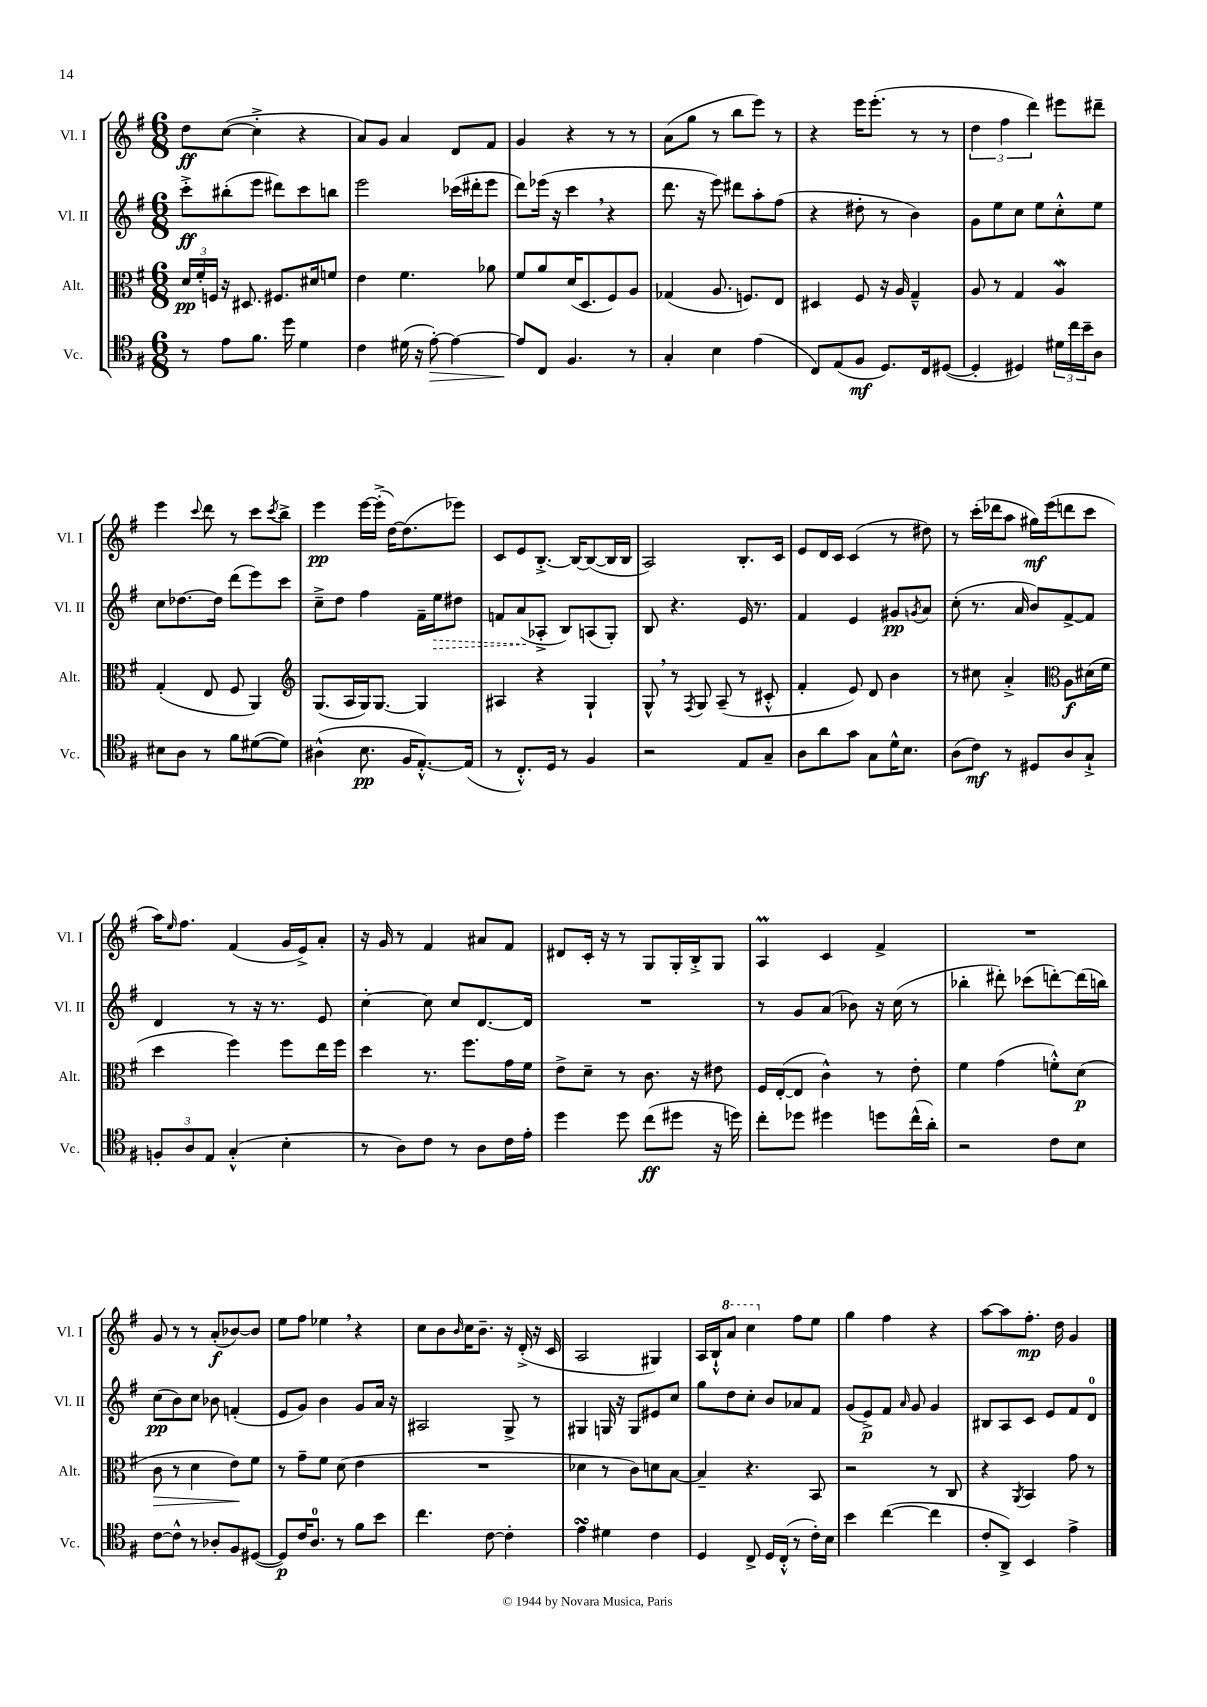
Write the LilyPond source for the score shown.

<<
\new StaffGroup <<
\new Staff = "s0" \with { instrumentName = "Vl. I" shortInstrumentName = "Vl. I" } {
    \clef treble \key g \major \numericTimeSignature \time 6/8
    d''8\ff c''8~( c''4-.-> r4 |
    a'8) g'8 a'4 d'8 fis'8 |
    g'4 r4 r8 r8 |
    a'8( g''8 r8 b''8 e'''8) r8 |
    r4 e'''16 e'''8.-.( r8 r8 |
    \tuplet 3/2 { d''4 fis''4 d'''4) } eis'''8 dis'''8-- |
    e'''4 \appoggiatura { c'''8 } d'''8 r8 c'''8 \acciaccatura { c'''8 } b''8-> |
    e'''4\pp e'''16~ e'''16-.->( d''16~) d''8.( ees'''8) |
    c'8 e'8 b8.~-.-> b16~ b8~( b16 b16 |
    a2) b8.-. c'16 |
    e'8 d'16 c'16 c'4( r8 dis''8) |
    r8 c'''16-.( des'''16 a''8 gis''16\mf) e'''16( d'''8 c'''8 |
    a''16) \grace { e''16 } fis''8. fis'4( g'16 e'16->) a'8-. |
    r16 g'16 r8 fis'4 ais'8 fis'8 |
    dis'8 c'16-. r16 r8 g8 g16-. b16-.-> g8 |
    a4\prall c'4 fis'4-> |
    R2. |
    g'8 r8 r8 a'8-.\f( bes'8~) bes'8 |
    e''8 fis''8 ees''4 \breathe r4 |
    c''8 b'8 \grace { b'16 } c''16 b'8.-- r16 d'16-.->( r16 c'16 |
    a2 gis4) |
    a16 b16-!-^ \ottava #1 a''8 c'''4 \ottava #0 fis''8 e''8 |
    g''4 fis''4 r4 |
    a''8~ a''8 fis''8.-.\mp d''16 g'4 \bar "|." |
}
\new Staff = "s1" \with { instrumentName = "Vl. II" shortInstrumentName = "Vl. II" } {
    \clef treble \key g \major \numericTimeSignature \time 6/8
    c'''8-.->\ff bis''8-.( e'''8 dis'''8) c'''8 b''8 |
    e'''2 ces'''16( dis'''16-. e'''8 |
    d'''8) ees'''16( r16 c'''4 \breathe r4 |
    d'''8. r16 e'''8) dis'''8 a''8-. fis''8( |
    r4 dis''8-. r8 b'4) |
    g'8 e''8 c''8 e''8 c''8-.-^ e''8 |
    c''8 des''8.~ des''16 d'''8( e'''8) c'''8 |
    c''8---> d''8 fis''4 fis'16-- \once \override Hairpin.style = #'dashed-line e''16\> dis''8 |
    f'8 a'8\!( aes8-.-> b8) a8( g8-.) |
    b8 r4. e'16 r8. |
    fis'4 e'4 gis'8\pp \acciaccatura { g'8 } a'8 |
    c''8-.( r8. a'16 b'8) fis'8~-> fis'8 |
    d'4 r8 r16 r8. e'8 |
    c''4~-. c''8 c''8 d'8.~ d'16 |
    R2. |
    r8 g'8 a'8( bes'8) r16 c''16( r8 |
    bes''4-. dis'''8-.) ces'''8( d'''8~-.) d'''16( b''16) |
    c''8\pp( b'8) c''8 bes'8 f'4-.( |
    e'8 g'8) b'4 g'8 a'16 r16 |
    ais2 g8-> r8 |
    gis4 g16 r16 g8 eis'8 c''8 |
    g''8 d''8 c''8-. b'8 aes'8 fis'8 |
    g'8( e'8->\p) fis'8 \grace { a'16 } g'8 g'4 |
    bis8 a8 c'8 e'8 fis'8 d'8-0 \bar "|." |
}
\new Staff = "s2" \with { instrumentName = "Alt." shortInstrumentName = "Alt." } {
    \clef alto \key g \major \numericTimeSignature \time 6/8
    \tuplet 3/2 { d'16\pp fis'16-. f16 } r16 dis8. fis8. dis'16 f'8 |
    e'4 fis'4. aes'8 |
    fis'8 a'8 d'16( d8. fis8) a8 |
    ges4( a8. f8.) e8 |
    dis4 fis8 r16 a16 g4---^ |
    a8 r8 g4 a4\mordent |
    g4-.( e8 fis8 a,4) |
    \clef treble g8.( a16 g16) g8.~ g4 |
    ais4 r4 g4-! |
    g8-^ \breathe r8 \acciaccatura { fis8 } g8 a8--( r8 cis'8-.-^ |
    fis'4-. e'8) d'8 b'4 |
    r8 cis''8 a'4-.-> \clef alto a8\f dis'16( fis'16 |
    d''4 fis''4) fis''8 e''16 fis''16 |
    d''4 r8. fis''8. g'16 fis'16 |
    e'8-> d'8-- r8 c'8. r16 eis'8 |
    fis16 e16~-.( e8 c'4-^) r8 e'8-. |
    fis'4 g'4( f'8-.-^) d'8\p( |
    c'8\> r8 d'4 e'8\!) fis'8 |
    r8 g'8-- fis'8 d'8( e'4 |
    R2. |
    des'4 r8 c'8) d'8 b8~ |
    b4-- r4. b,8 |
    r2 r8 c8 |
    r4 \acciaccatura { a,8 } b,4 g'8 r8 \bar "|." |
}
\new Staff = "s3" \with { instrumentName = "Vc." shortInstrumentName = "Vc." } {
    \clef tenor \key g \major \numericTimeSignature \time 6/8
    r8 e'8 fis'8. d''16 d'4 |
    c'4 dis'16( r16 e'8~-.\>) e'4~ |
    e'8\! c8 fis4. r8 |
    g4-. b4 e'4( |
    c8) e8( fis8\mf d8.) c16 dis8~( |
    dis4-. dis4) \tuplet 3/2 { dis'16 c''16 b'16-- } a8 |
    bis8 a8 r8 fis'8 dis'8~( dis'8) |
    ais4-^( b8.\pp fis16 e8.~-.-^) e16( |
    r8 c8.-.-^) d16 r8 fis4 |
    r2 e8 g8-- |
    a8 a'8 g'8 g8 d'16-^ b8. |
    a8( c'8\mf) r8 dis8 a8 g8-!-> |
    \tuplet 3/2 { f8-. a8 e8 } g4-.-^( b4-. |
    r8 a8) c'8 r8 a8 c'16 e'16-. |
    d''4 d''8 c''8\ff( dis''8 r16 d''16) |
    c''8-. des''8 dis''4 d''8 c''16-^( a'16-.) |
    r2 c'8 b8 |
    c'8~ c'8-^ r8 aes8-. fis8 dis8~( |
    dis8\p) c'16 a8.-0 r8 fis'8 b'8 |
    c''4. c'8~ c'4-. |
    e'4\turn dis'4 c'4 |
    d4 c8-> d16 c16-.-^( r8 c'16-.) b16 |
    b'4 c''4~( c''4 |
    c'8-. a,8->) b,4 e'4-> \bar "|." |
}
>>
>>
\layout { \context { \Score \remove "Bar_number_engraver" } }
